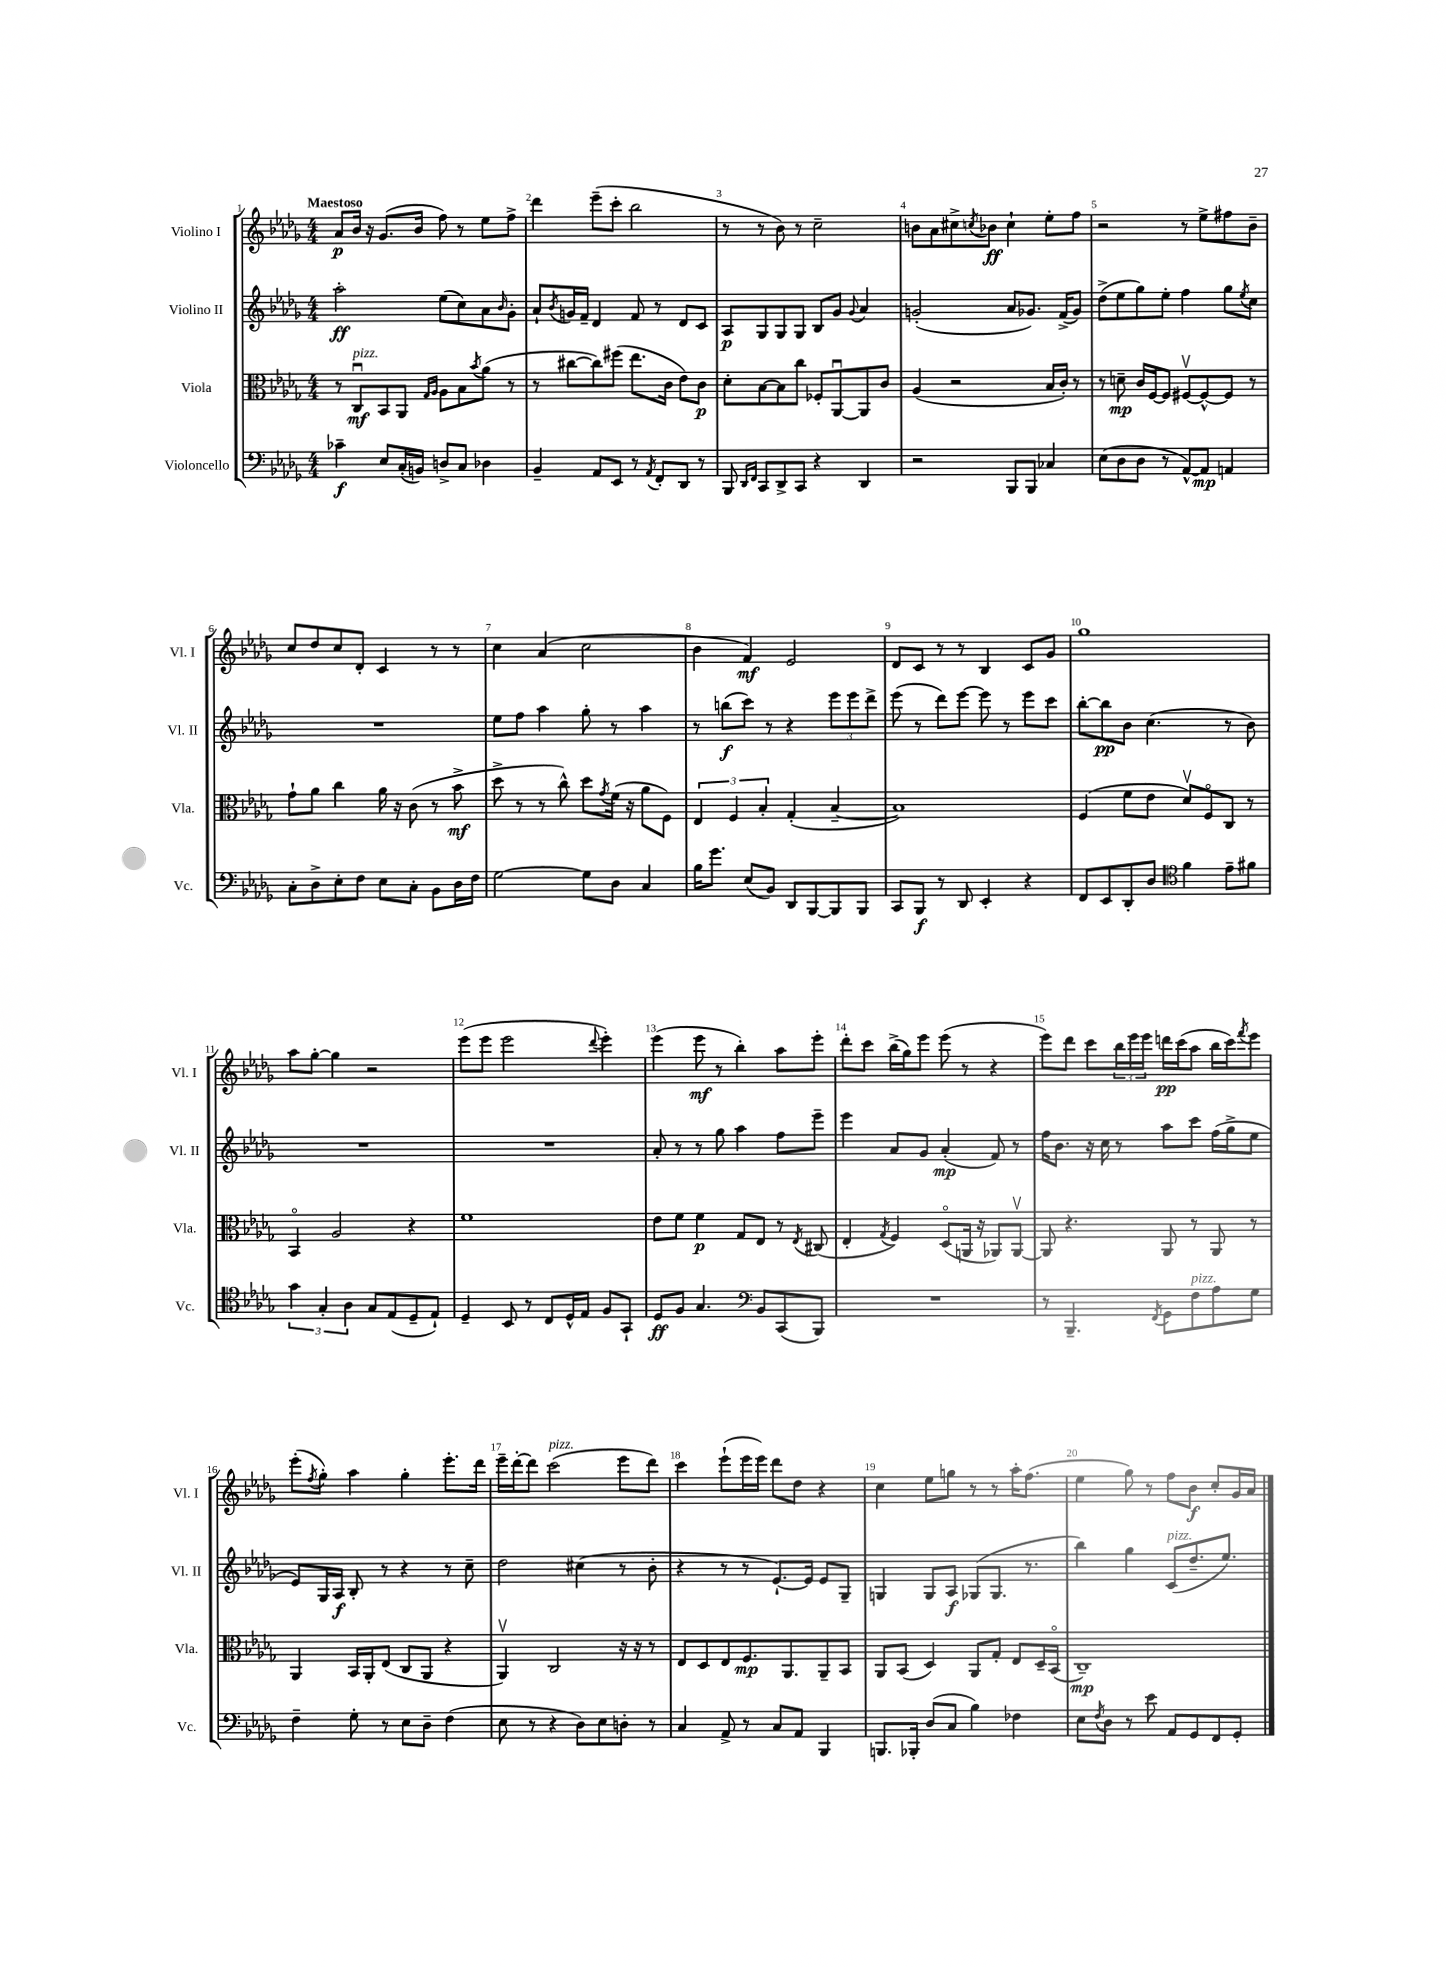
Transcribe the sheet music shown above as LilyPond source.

<<
\new StaffGroup <<
\new Staff = "s0" \with { instrumentName = "Violino I" shortInstrumentName = "Vl. I" } {
    \clef treble \key des \major \numericTimeSignature \time 4/4 \tempo "Maestoso"
    aes'8\p bes'16 r16 ges'8.( bes'16 f''8) r8 ees''8 f''8-> |
    des'''4 ees'''8--( c'''8-. bes''2 |
    r8 r8 bes'8) r8 c''2-- |
    b'8 aes'8 cis''8-> \acciaccatura { c''8 } bes'8\ff c''4-! ees''8-. f''8 |
    r2 r8 ees''8-> fis''8 bes'8-- |
    c''8 des''8 c''8 des'8-. c'4 r8 r8 |
    c''4 aes'4( c''2 |
    bes'4 f'4\mf) ees'2 |
    des'8 c'8 r8 r8 bes4 c'8 ges'8 |
    ges''1 |
    aes''8 ges''8~-. ges''4 r2 |
    ees'''8( ees'''8 ees'''2 \appoggiatura { des'''8 } ees'''4-.) |
    ees'''4( ees'''8\mf r8 bes''4-.) aes''8 ees'''8-. |
    des'''8-. c'''8 bes''16->( ges''16) ees'''8 ees'''8( r8 r4 |
    ees'''8) des'''8 c'''8 \tuplet 3/2 { bes''16 ees'''16 ees'''16 } d'''16\pp c'''16( aes''8 bes''16 c'''16) \acciaccatura { f'''8 } ees'''8 |
    ees'''8-.( \acciaccatura { f''8 } ges''8-.) aes''4 ges''4-. ees'''8.-. des'''16 |
    ees'''16-- des'''16~-. des'''8 c'''2^\markup { \italic "pizz." }( ees'''8 des'''8) |
    c'''4 ees'''8-!( ees'''16 ees'''16) des'''8 des''8 r4 |
    c''4 ees''8 g''8 r8 r8 aes''16-. f''8.( |
    ees''4 ges''8) r8 f''8 bes'8\f c''8-. ges'16 aes'16 \bar "|." |
}
\new Staff = "s1" \with { instrumentName = "Violino II" shortInstrumentName = "Vl. II" } {
    \clef treble \key des \major \numericTimeSignature \time 4/4
    aes''2-.\ff ees''8( c''8) aes'8 \grace { bes'16 } ges'8-. |
    aes'8-! \acciaccatura { bes'8 } g'16 f'16-- des'4 f'8 r8 des'8 c'8 |
    aes8\p ges8 ges8 ges8 bes8 ges'8 \appoggiatura { ges'8 } aes'4 |
    g'2-.( aes'8 ges'8.) f'16->( ges'8) |
    des''8->( ees''8 ges''8) ees''8-. f''4 ges''8 \acciaccatura { ees''8 } c''8 |
    R1 |
    ees''8 f''8 aes''4 ges''8-. r8 aes''4 |
    r8 b''8\f( c'''8) r8 r4 \tuplet 3/2 { ees'''8 ees'''8 des'''8-> } |
    ees'''8( r8 des'''8) ees'''8~ ees'''8 r8 ees'''8 c'''8 |
    bes''8~-. bes''8\pp bes'8 c''4.( r8 bes'8) |
    R1 |
    R1 |
    aes'8-. r8 r8 ges''8 aes''4 f''8 ees'''8-- |
    ees'''4 aes'8 ges'8 aes'4-.\mp( f'8) r8 |
    f''16 bes'8. r16 c''16 r8 aes''8 c'''8 f''16( ges''16-> ees''8 |
    ees'8) ges16 aes16\f bes8-. r8 r4 r8 c''8-- |
    des''2 cis''4( r8 bes'8-. |
    r4 r8 r8 ees'8.~-!) ees'16 ees'8 ges8-- |
    g4 g8 aes8\f ges8( ges8. r8. |
    bes''4) ges''4 c'8^\markup { \italic "pizz." }( des''8.-- ees''8.) \bar "|." |
}
\new Staff = "s2" \with { instrumentName = "Viola" shortInstrumentName = "Vla." } {
    \clef alto \key des \major \numericTimeSignature \time 4/4
    r8 c8\downbow\mf^\markup { \italic "pizz." } bes,8 aes,8 \grace { ges16 aes16 } aes8 bes8 \acciaccatura { bes'8 } aes'8( r8 |
    r8 cis''8~ cis''8) fis''8( ees''8. c'16 ees'8) c'8\p |
    des'8-. bes8~ bes8 c''8 fes8-. aes,8~\downbow aes,8 c'8 |
    aes4( r2 bes16 c'16-.) r8 |
    r8 d'8--\mp c'16 f16~ f8 fis8~\upbow fis8~-^ fis8 r8 |
    ges'8-! aes'8 c''4 aes'16 r16 c'8( r8 bes'8->\mf |
    des''8-> r8 r8 c''8-^) des''8 \acciaccatura { ges'8 } f'16( r16 aes'8 f8) |
    \tuplet 3/2 { ees4 f4 bes4-. } ges4-.( bes4~-- |
    bes1) |
    f4( f'8 ees'8 des'8\upbow) f8\flageolet c8 r8 |
    bes,4\flageolet aes2 r4 |
    f'1 |
    ees'8 f'8 f'4\p ges8 ees8 r8 \acciaccatura { ees8 } cis8( |
    ees4-. \acciaccatura { ges8 } f4) des8\flageolet( a,16 r16 aes,8) aes,8~\upbow |
    aes,8 r4. aes,8 r8 aes,8 r8 |
    aes,4 bes,16 aes,16-. ees8( c8 aes,8 r4 |
    aes,4\upbow) c2 r16 r16 r8 |
    ees8 des8 ees8 f8.\mp aes,8. aes,8-- bes,8 |
    aes,8 bes,8( des4) aes,8 ges8-. ees8 des16-- bes,16\flageolet( |
    c1--\mp) \bar "|." |
}
\new Staff = "s3" \with { instrumentName = "Violoncello" shortInstrumentName = "Vc." } {
    \clef bass \key des \major \numericTimeSignature \time 4/4
    ces'4--\f ees8 c16-.( b,16) d8-> c8 des4 |
    bes,4-- aes,8 ees,8 r8 \acciaccatura { aes,8 } f,8-. des,8 r8 |
    bes,,8 \grace { des,16 f,16 } c,8 des,8-> c,8 r4 des,4 |
    r2 bes,,8 bes,,8 ces4 |
    ees8( des8 des8 r8 aes,8~-^) aes,8\mp a,4 |
    c8-. des8-> ees8-. f8 ees8 c8-. bes,8 des16 f16 |
    ges2~ ges8 des8 c4 |
    bes16 ges'8. ees8( bes,8) des,8 bes,,8~ bes,,8 bes,,8 |
    c,8 bes,,8\f r8 des,8 ees,4-. r4 |
    f,8 ees,8 des,8-. des8 \clef tenor f'4 ees'8-- fis'8 |
    \tuplet 3/2 { ges'4 ges4-. aes4 } ges8 ees8( des8-- ees8-!) |
    des4-- bes,8 r8 c8 des16-^ ees16 f8 ges,8-! |
    des8\ff f8 ges4. \clef bass bes,8 c,8( bes,,8) |
    R1 |
    r8 bes,,4.-- \acciaccatura { f,8 } ges,8 f8^\markup { \italic "pizz." } aes8 ges8 |
    f4-- ges8-. r8 ees8 des8-- f4( |
    ees8 r8 r4 des8) ees8 d8-. r8 |
    c4 aes,8-> r8 c8 aes,8 bes,,4 |
    b,,8. bes,,16-. des8( c8 bes4) fes4 |
    ees8 \acciaccatura { f8 } des8 r8 ees'8 aes,8 ges,8 f,8 ges,8-. \bar "|." |
}
>>
>>
\layout { \context { \Score \override BarNumber.break-visibility = ##(#f #t #t) barNumberVisibility = #all-bar-numbers-visible } }
